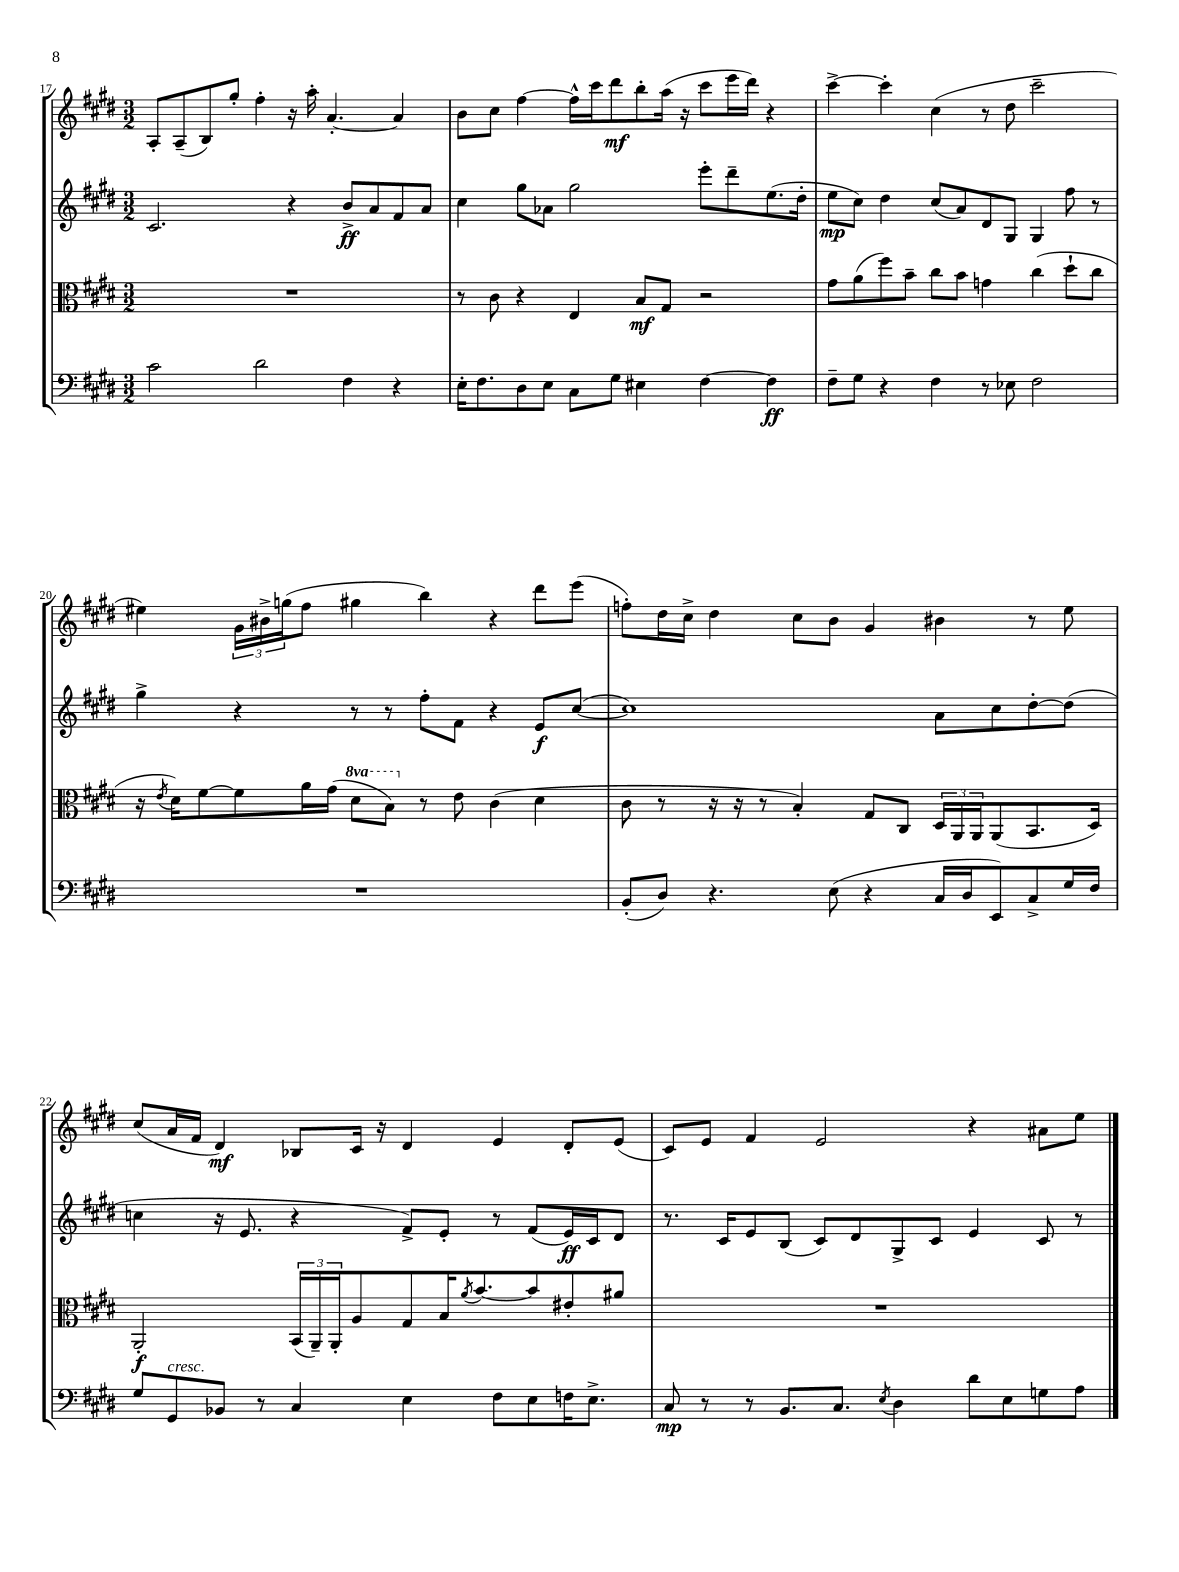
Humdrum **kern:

**kern	**dynam	**kern	**dynam	**kern	**dynam	**kern	**dynam
*part4	*part4	*part3	*part3	*part2	*part2	*part1	*part1
*staff4	*staff4	*staff3	*staff3	*staff2	*staff2	*staff1	*staff1
*clefF4	*	*clefC3	*	*clefG2	*	*clefG2	*
*k[f#c#g#d#]	*	*k[f#c#g#d#]	*	*k[f#c#g#d#]	*	*k[f#c#g#d#]	*
*M3/2	*	*M3/2	*	*M3/2	*	*M3/2	*
=17	=17	=17	=17	=17	=17	=17	=17
2c#\	.	1.r	.	2.c#/	.	8A'/L	.
.	.	.	.	.	.	(8A~/	.
.	.	.	.	.	.	8B/)	.
.	.	.	.	.	.	8gg#'/J	.
2d#\	.	.	.	.	.	4ff#'\	.
.	.	.	.	4r	.	16r	.
.	.	.	.	.	.	16aa'\	.
.	.	.	.	.	.	[4.a'/	.
4F#\	.	.	.	8b^/L	ff	.	.
.	.	.	.	8a/	.	.	.
4r	.	.	.	8f#/	.	4a/]	.
.	.	.	.	8a/J	.	.	.
=18	=18	=18	=18	=18	=18	=18	=18
16E'\KL	.	8r	.	4cc#\	.	8b\L	.
8.F#\	.	.	.	.	.	.	.
.	.	8c#\	.	.	.	8cc#\J	.
8D#\	.	4r	.	8gg#\L	.	[4ff#\	.
8E\J	.	.	.	8a-X\J	.	.	.
8C#\L	.	4E/	.	2gg#\	.	16ff#^^\LL]	.
.	.	.	.	.	.	16ccc#\J	.
8G#\J	.	.	.	.	.	8ddd#\	mf
4E#X\	.	8B/L	mf	.	.	8bb'\	.
.	.	8G#/J	.	.	.	(16aa\Jk	.
.	.	.	.	.	.	16r	.
[4F#\	.	2r	.	8eee'\L	.	8ccc#\L	.
.	.	.	.	8ddd#~\	.	16eee\L	.
.	.	.	.	.	.	16ddd#\JJ)	.
4F#\]	ff	.	.	(8.ee\	.	4r	.
.	.	.	.	16dd#'\Jk	.	.	.
=19	=19	=19	=19	=19	=19	=19	=19
8F#~\L	.	8g#\L	.	8ee\L	mp	[4ccc#^\	.
8G#\J	.	(8a\	.	8cc#\J)	.	.	.
4r	.	8ff#\)	.	4dd#\	.	4ccc#'\]	.
.	.	8b~\J	.	.	.	.	.
4F#\	.	8cc#\L	.	(8cc#/L	.	(4cc#\	.
.	.	8b\J	.	8a/)	.	.	.
8r	.	4gn\	.	8d#/	.	8r	.
8E-X\	.	.	.	8G#/J	.	8dd#\	.
2F#\	.	(4cc#\	.	4G#/	.	2ccc#~\	.
.	.	8dd#`\L	.	8ff#\	.	.	.
.	.	8cc#\J	.	8r	.	.	.
!!LO:LB:g=z
=20	=20	=20	=20	=20	=20	=20	=20
1.r	.	16r	.	4gg#^\	.	4ee#X\)	.
.	.	8qe/	.	.	.	.	.
.	.	16d#\KL)	.	.	.	.	.
.	.	[8f#\	.	.	.	.	.
.	.	8f#\]	.	4r	.	24g#\LL	.
.	.	.	.	.	.	24b#X^\	.
.	.	.	.	.	.	(24ggn\J	.
.	.	16a\L	.	.	.	8ff#\J	.
.	.	(16g#\JJ	.	.	.	.	.
*	*	*8va	*	*	*	*	*
.	.	8dd#\L	.	8r	.	4gg#X\	.
.	.	8b\J)	.	8r	.	.	.
*	*	*X8va	*	*	*	*	*
.	.	8r	.	8ff#'\L	.	4bb\)	.
.	.	8e\	.	8f#\J	.	.	.
.	.	(4c#\	.	4r	.	4r	.
.	.	4d#\	.	8e/L	f	8ddd#\L	.
.	.	.	.	([8cc#/J	.	(8eee\J	.
=21	=21	=21	=21	=21	=21	=21	=21
(8BB'/L	.	8c#\	.	1cc#])	.	8ffn'\L)	.
8D#/J)	.	8r	.	.	.	16dd#\L	.
.	.	.	.	.	.	16cc#^\JJ	.
4.r	.	16r	.	.	.	4dd#\	.
.	.	16r	.	.	.	.	.
.	.	8r	.	.	.	.	.
.	.	4B'/)	.	.	.	8cc#\L	.
(8E\	.	.	.	.	.	8b\J	.
4r	.	8G#/L	.	.	.	4g#/	.
.	.	8C#/J	.	.	.	.	.
16C#/LL	.	24D#/LL	.	8a\L	.	4b#X\	.
.	.	24AA/	.	.	.	.	.
16D#/J	.	.	.	.	.	.	.
.	.	24AA/J	.	.	.	.	.
8EE/)	.	(8AA/	.	8cc#\	.	.	.
8C#^/	.	8.BB/	.	[8dd#'\	.	8r	.
16G#/L	.	.	.	(8dd#\J]	.	8ee\	.
16F#/JJ	.	16D#/Jk)	.	.	.	.	.
!!LO:LB:g=z
=22	=22	=22	=22	=22	=22	=22	=22
8G#/L	.	2AA'/	f	4ccn\	.	(8cc#/L	.
!LO:TX:a:i:t=cresc.	!	!	!	!	!	!	!
8GG#/	.	.	.	.	.	16a/L	.
.	.	.	.	.	.	16f#/JJ	.
8BB-X/J	.	.	.	16r	.	4d#/)	mf
.	.	.	.	8.e/	.	.	.
8r	.	.	.	.	.	.	.
4C#/	.	(24BB/LL	.	4r	.	8B-X/L	.
.	.	24AA~/)	.	.	.	.	.
.	.	24AA'/J	.	.	.	.	.
.	.	8A/	.	.	.	16c#/Jk	.
.	.	.	.	.	.	16r	.
4E\	.	8G#/	.	8f#^/L)	.	4d#/	.
.	.	16B/K	.	8e'/J	.	.	.
.	.	8qa/	.	.	.	.	.
.	.	[8.b/	.	.	.	.	.
8F#\L	.	.	.	8r	.	4e/	.
8E\	.	8b/]	.	(8f#/L	.	.	.
16Fn\K	.	8e#X'/	.	16e/L)	ff	8d#'/L	.
8.E^\J	.	.	.	16c#/J	.	.	.
.	.	8a#X/J	.	8d#/J	.	(8e/J	.
=23	=23	=23	=23	=23	=23	=23	=23
8C#/	mp	1.r	.	8.r	.	8c#/L)	.
8r	.	.	.	.	.	8e/J	.
.	.	.	.	16c#/KL	.	.	.
8r	.	.	.	8e/	.	4f#/	.
8.BB/L	.	.	.	(8B/J	.	.	.
.	.	.	.	8c#/L)	.	2e/	.
8.C#/J	.	.	.	.	.	.	.
.	.	.	.	8d#/	.	.	.
8qE/	.	.	.	.	.	.	.
4D#\	.	.	.	8G#^/	.	.	.
.	.	.	.	8c#/J	.	.	.
8d#\L	.	.	.	4e/	.	4r	.
8E\	.	.	.	.	.	.	.
8Gn\	.	.	.	8c#/	.	8a#X\L	.
8A\J	.	.	.	8r	.	8ee\J	.
==	==	==	==	==	==	==	==
*-	*-	*-	*-	*-	*-	*-	*-
